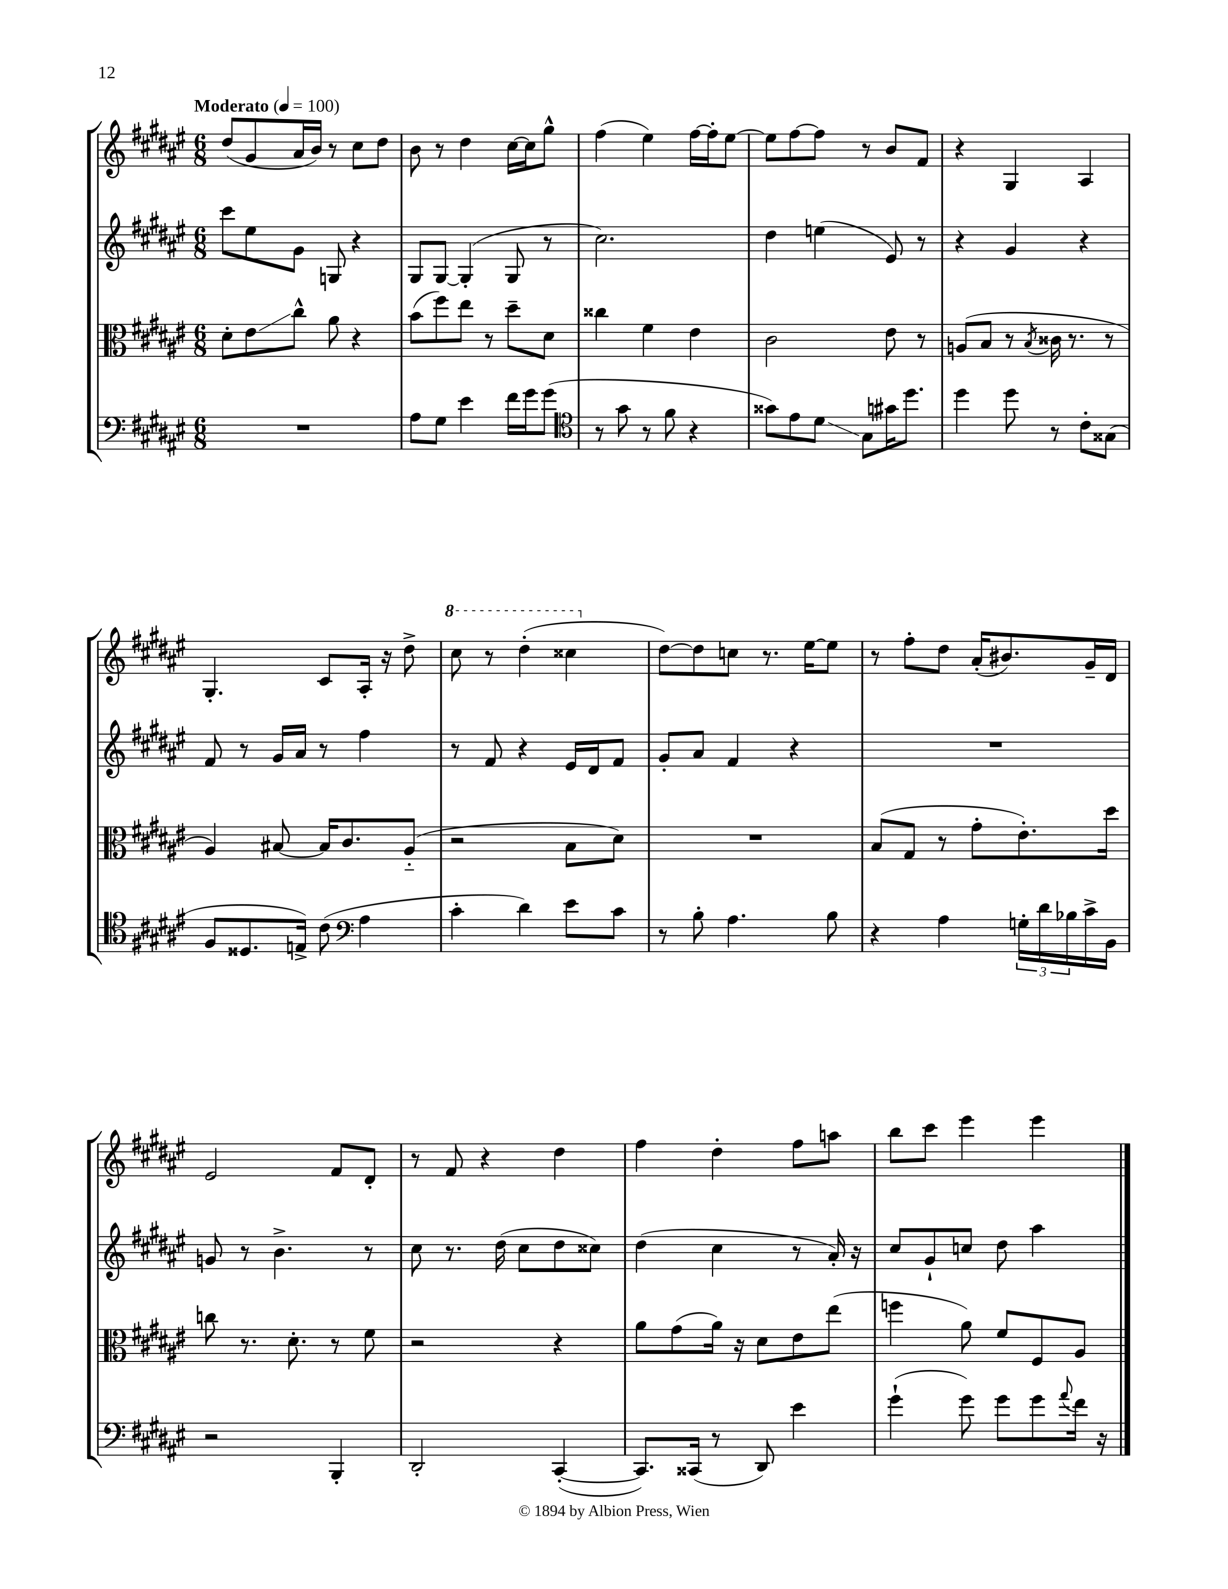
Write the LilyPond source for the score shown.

<<
\new StaffGroup <<
\new Staff = "s0" {
    \clef treble \key fis \major \numericTimeSignature \time 6/8 \tempo "Moderato" 4 = 100
    dis''8( gis'8 ais'16 b'16) r8 cis''8 dis''8 |
    b'8 r8 dis''4 cis''16~ cis''16 gis''8-^ |
    fis''4( eis''4) fis''16~ fis''16-. eis''8~ |
    eis''8 fis''8~ fis''8 r8 b'8 fis'8 |
    r4 gis4 ais4 |
    gis4.-. cis'8 ais16-. r16 dis''8-> |
    \ottava #1 cis'''8 r8 dis'''4-.( cisis'''4 \ottava #0 |
    dis''8~) dis''8 c''8 r8. eis''16~ eis''8 |
    r8 fis''8-. dis''8 ais'16-.( bis'8.) gis'16-- dis'16 |
    eis'2 fis'8 dis'8-. |
    r8 fis'8 r4 dis''4 |
    fis''4 dis''4-. fis''8 a''8 |
    b''8 cis'''8 eis'''4 eis'''4 \bar "|." |
}
\new Staff = "s1" {
    \clef treble \key fis \major \numericTimeSignature \time 6/8
    cis'''8 eis''8 gis'8 g8 r4 |
    gis8 gis8~ gis4-.( gis8 r8 |
    cis''2.) |
    dis''4 e''4( eis'8) r8 |
    r4 gis'4 r4 |
    fis'8 r8 gis'16 ais'16 r8 fis''4 |
    r8 fis'8 r4 eis'16 dis'16 fis'8 |
    gis'8-. ais'8 fis'4 r4 |
    R2. |
    g'8 r8 b'4.-> r8 |
    cis''8 r8. dis''16( cis''8 dis''8 cisis''8) |
    dis''4( cis''4 r8 ais'16-.) r16 |
    cis''8 gis'8-! c''8 dis''8 ais''4 \bar "|." |
}
\new Staff = "s2" {
    \clef alto \key fis \major \numericTimeSignature \time 6/8
    dis'8-. eis'8\glissando cis''8-^ ais'8 r4 |
    b'8( fis''8) eis''8 r8 dis''8-- dis'8 |
    cisis''4 fis'4 eis'4 |
    cis'2 eis'8 r8 |
    a8( b8 r8 \acciaccatura { b8 } cisis'16 r8. r8 |
    ais4) bis8~ bis16 cis'8. ais8-_( |
    r2 b8 dis'8) |
    R2. |
    b8( gis8 r8 gis'8-. eis'8.-.) dis''16 |
    c''8 r8. dis'8.-. r8 fis'8 |
    r2 r4 |
    ais'8 gis'8( ais'16) r16 dis'8 eis'8 eis''8( |
    f''4 ais'8) fis'8 fis8 ais8 \bar "|." |
}
\new Staff = "s3" {
    \clef bass \key fis \major \numericTimeSignature \time 6/8
    R2. |
    ais8 gis8 eis'4 fis'16 gis'16 gis'8( |
    \clef tenor r8 gis'8 r8 fis'8 r4 |
    gisis'8) eis'8 dis'8\glissando gis8 gis'16 dis''8. |
    dis''4 dis''8 r8 cis'8-. gisis8( |
    fis8 disis8. e16->) cis'8( \clef bass ais4 |
    cis'4-. dis'4) eis'8 cis'8 |
    r8 b8-. ais4. b8 |
    r4 ais4 \tuplet 3/2 { g16-. dis'16 bes16 } cis'16-> b,16 |
    r2 b,,4-. |
    dis,2-. cis,4~-.( |
    cis,8.) cisis,16( r8 dis,8) eis'4 |
    gis'4-!( gis'8) gis'8 gis'8 \appoggiatura { ais'8 } fis'16 r16 \bar "|." |
}
>>
>>
\layout { \context { \Score \remove "Bar_number_engraver" } }
